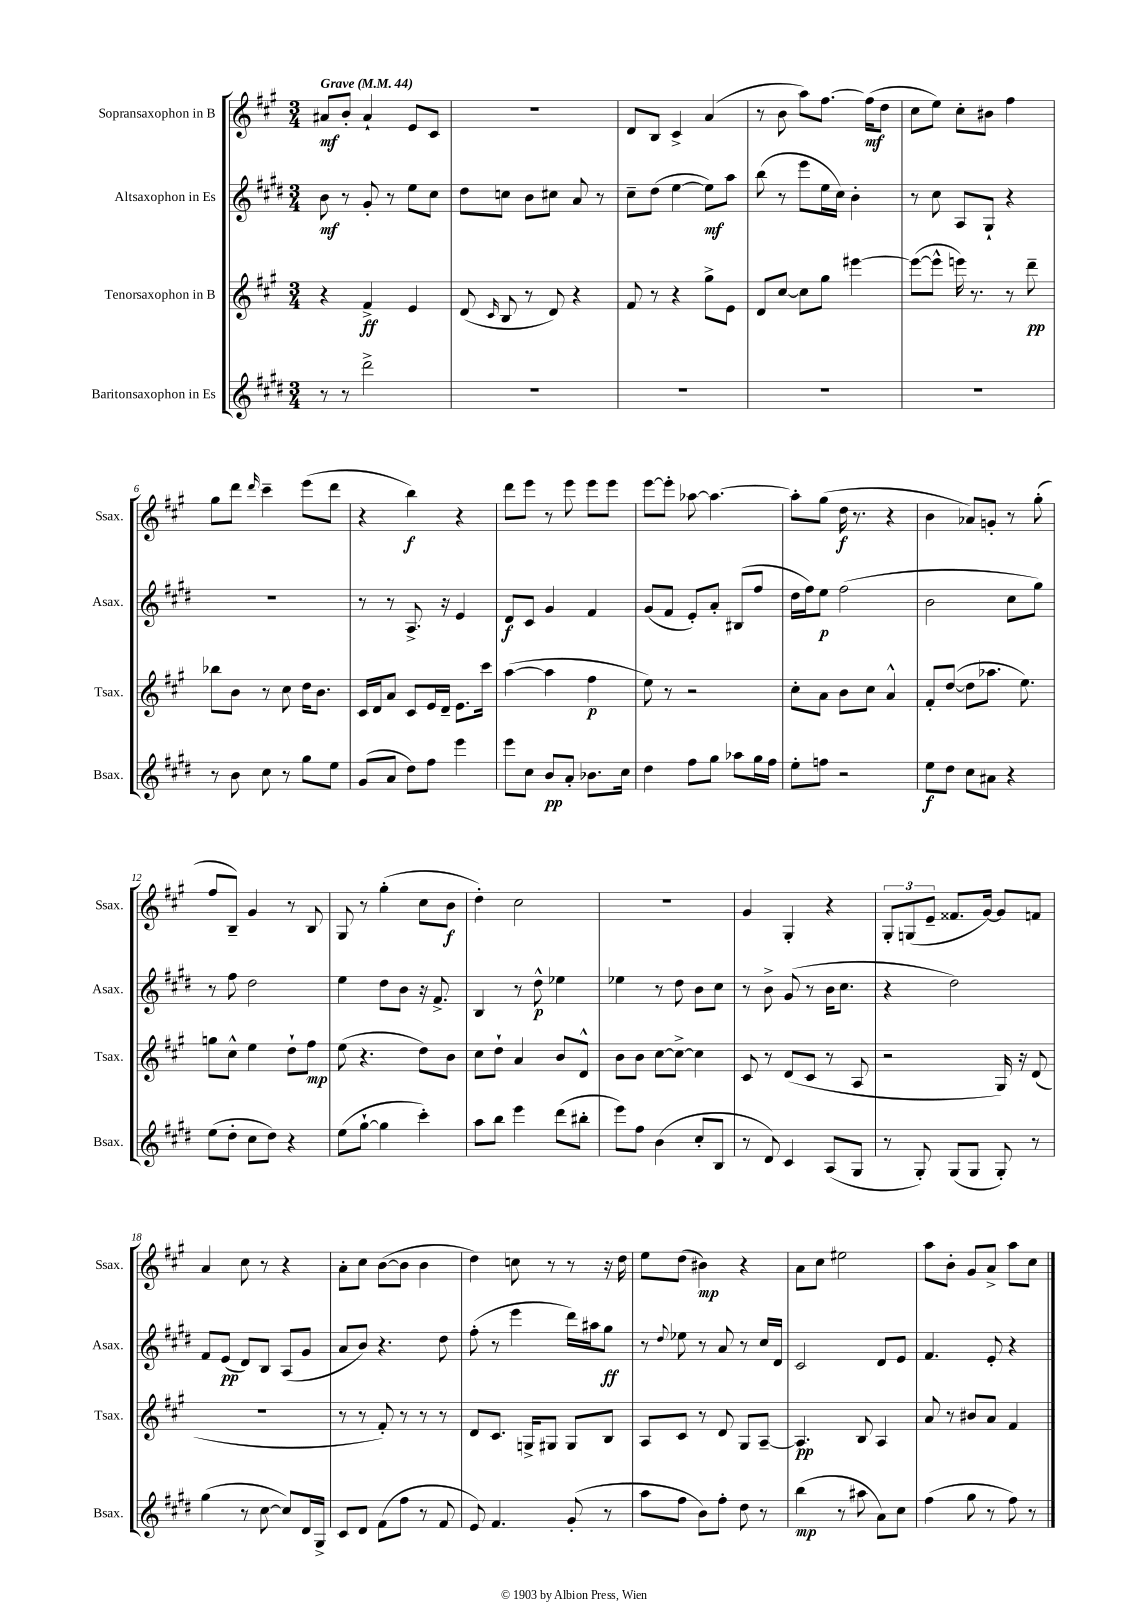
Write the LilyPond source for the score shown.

<<
\new StaffGroup <<
\new Staff = "s0" \with { instrumentName = "Sopransaxophon in B" shortInstrumentName = "Ssax." } {
    \clef treble \key a \major \numericTimeSignature \time 3/4 \tempo "Grave" 4 = 44
    \autoBeamOff ais'8[\mf b'8]-. ais'4-! e'8[ cis'8] |
    R2. |
    d'8[ b8] cis'4-> a'4( |
    r8 b'8 a''8[) fis''8.]~ fis''16[\mf( d''8] |
    cis''8[ e''8]) cis''8[-. bis'8] fis''4 |
    gis''8[ d'''8] \grace { d'''16 } cis'''4-- e'''8[( d'''8] |
    r4 b''4\f) r4 |
    d'''8[ e'''8] r8 e'''8 e'''8[ e'''8] |
    e'''8[~ e'''8]-. aes''8~ aes''4.~ |
    aes''8[-. gis''8]( d''16\f r8. r4 |
    b'4 aes'8[) g'8]-. r8 gis''8-.( |
    fis''8[ b8]--) gis'4 r8 b8 |
    gis8 r8 gis''4-.( cis''8[ b'8]\f |
    d''4-.) cis''2 |
    R2. |
    gis'4 gis4-. r4 |
    \tuplet 3/2 { gis8[-. g8( e'8]-- } fisis'8.[ gis'16]~) gis'8[ f'8] |
    a'4 cis''8 r8 r4 |
    a'8[-. cis''8] b'8[~( b'8] b'4 |
    d''4) c''8 r8 r8 r16 d''16 |
    e''8[ d''8]( bis'4\mp) r4 |
    a'8[ cis''8] eis''2 |
    a''8[ b'8]-. gis'8[ a'8]-> a''8[ cis''8] \bar "|." |
}
\new Staff = "s1" \with { instrumentName = "Altsaxophon in Es" shortInstrumentName = "Asax." } {
    \clef treble \key e \major \numericTimeSignature \time 3/4
    \autoBeamOff b'8\mf r8 gis'8-. r8 e''8[ cis''8] |
    dis''8[ c''8] b'8[ cis''8] a'8 r8 |
    cis''8[-- dis''8]( e''4~ e''8[\mf) a''8] |
    b''8( r8 e'''8[ e''16 cis''16]) b'4-. |
    r8 cis''8 a8[ gis8]-! r4 |
    R2. |
    r8 r8 a8.-> r16 e'4 |
    dis'8[\f cis'8] gis'4 fis'4 |
    gis'8[( fis'8] e'8[-.) a'8]-. bis8[( fis''8] |
    dis''16[ fis''16) e''8]\p fis''2( |
    b'2 cis''8[ gis''8]) |
    r8 fis''8 dis''2 |
    e''4 dis''8[ b'8] r16 fis'8.-> |
    b4 r8 dis''8-^\p ees''4 |
    ees''4 r8 dis''8 b'8[ cis''8] |
    r8 b'8-> gis'8( r8 b'16[ cis''8.] |
    r4 dis''2) |
    fis'8[ e'8]\pp( dis'8[) b8] a8[( gis'8] |
    a'8[ b'8]) r4. dis''8 |
    fis''8-.( r8 e'''4 dis'''16[) ais''16 gis''8]\ff |
    r8 \appoggiatura { dis''8 } ees''8 r8 a'8 r8 cis''16[ dis'16] |
    cis'2 dis'8[ e'8] |
    fis'4. e'8-. r4 \bar "|." |
}
\new Staff = "s2" \with { instrumentName = "Tenorsaxophon in B" shortInstrumentName = "Tsax." } {
    \clef treble \key a \major \numericTimeSignature \time 3/4
    \autoBeamOff r4 fis'4->\ff e'4 |
    d'8( \grace { cis'16 } b8 r8 d'8) r4 |
    fis'8 r8 r4 gis''8[-> e'8] |
    d'8[ cis''8]~ cis''8[ gis''8] eis'''4~ |
    eis'''8[~( eis'''8]-^ e'''16) r8. r8 d'''8--\pp |
    bes''8[ b'8] r8 cis''8 d''16[ b'8.] |
    cis'16[ d'16 a'8] cis'8[ e'16 d'16]-- e'8.[ cis'''16] |
    a''4~( a''4 fis''4\p |
    e''8) r8 r2 |
    cis''8[-. a'8] b'8[ cis''8] a'4-^ |
    fis'8[-. d''8]~( d''8[ aes''8.] e''8.) |
    g''8[ cis''8]-^ e''4 d''8[-! fis''8]\mp |
    e''8( r4. d''8[) b'8] |
    cis''8[ d''8]-! a'4 b'8[ d'8]-^ |
    b'8[ b'8] cis''8[~ cis''8]~-> cis''4 |
    cis'8 r8 d'8[( cis'8] r8 a8 |
    r2 gis16) r16 d'8( |
    R2. |
    r8 r8 fis'8-.) r8 r8 r8 |
    d'8[ cis'8.] g16[-> gis8] gis8[ b8] |
    a8[ cis'8] r8 d'8 gis8[ a8]~-- |
    a4.\pp b8 a4 |
    a'8 r8 bis'8[ a'8] fis'4 \bar "|." |
}
\new Staff = "s3" \with { instrumentName = "Baritonsaxophon in Es" shortInstrumentName = "Bsax." } {
    \clef treble \key e \major \numericTimeSignature \time 3/4
    \autoBeamOff r8 r8 dis'''2-> |
    R2. |
    R2. |
    R2. |
    R2. |
    r8 b'8 cis''8 r8 gis''8[ e''8] |
    gis'8[( a'8] dis''8[) fis''8] e'''4 |
    e'''8[ cis''8] b'8[\pp a'8]-. bes'8.[ cis''16] |
    dis''4 fis''8[ gis''8] aes''8[ gis''16 fis''16] |
    e''8[-. f''8] r2 |
    e''8[\f dis''8] cis''8[ ais'8] r4 |
    e''8[( dis''8]-. cis''8[ dis''8]) r4 |
    e''8[( gis''8]~-! gis''4 cis'''4-.) |
    a''8[ b''8] e'''4 dis'''8[( bis''8]-. |
    e'''8[) fis''8] b'4( cis''8[-. b8] |
    r8 dis'8) cis'4 a8[( gis8] |
    r8 gis8-.) gis8[( gis8] gis8-.) r8 |
    gis''4( r8 cis''8~ cis''8[) dis'16 gis16]-> |
    cis'8[ dis'8] fis'8[( fis''8] r8 fis'8 |
    e'8) fis'4. gis'8-.( r8 |
    a''8[ fis''8] b'8[) fis''8]-. dis''8 r8 |
    b''4\mp( r8 ais''8 a'8[) cis''8] |
    fis''4( gis''8 r8 fis''8) r8 \bar "|." |
}
>>
>>
